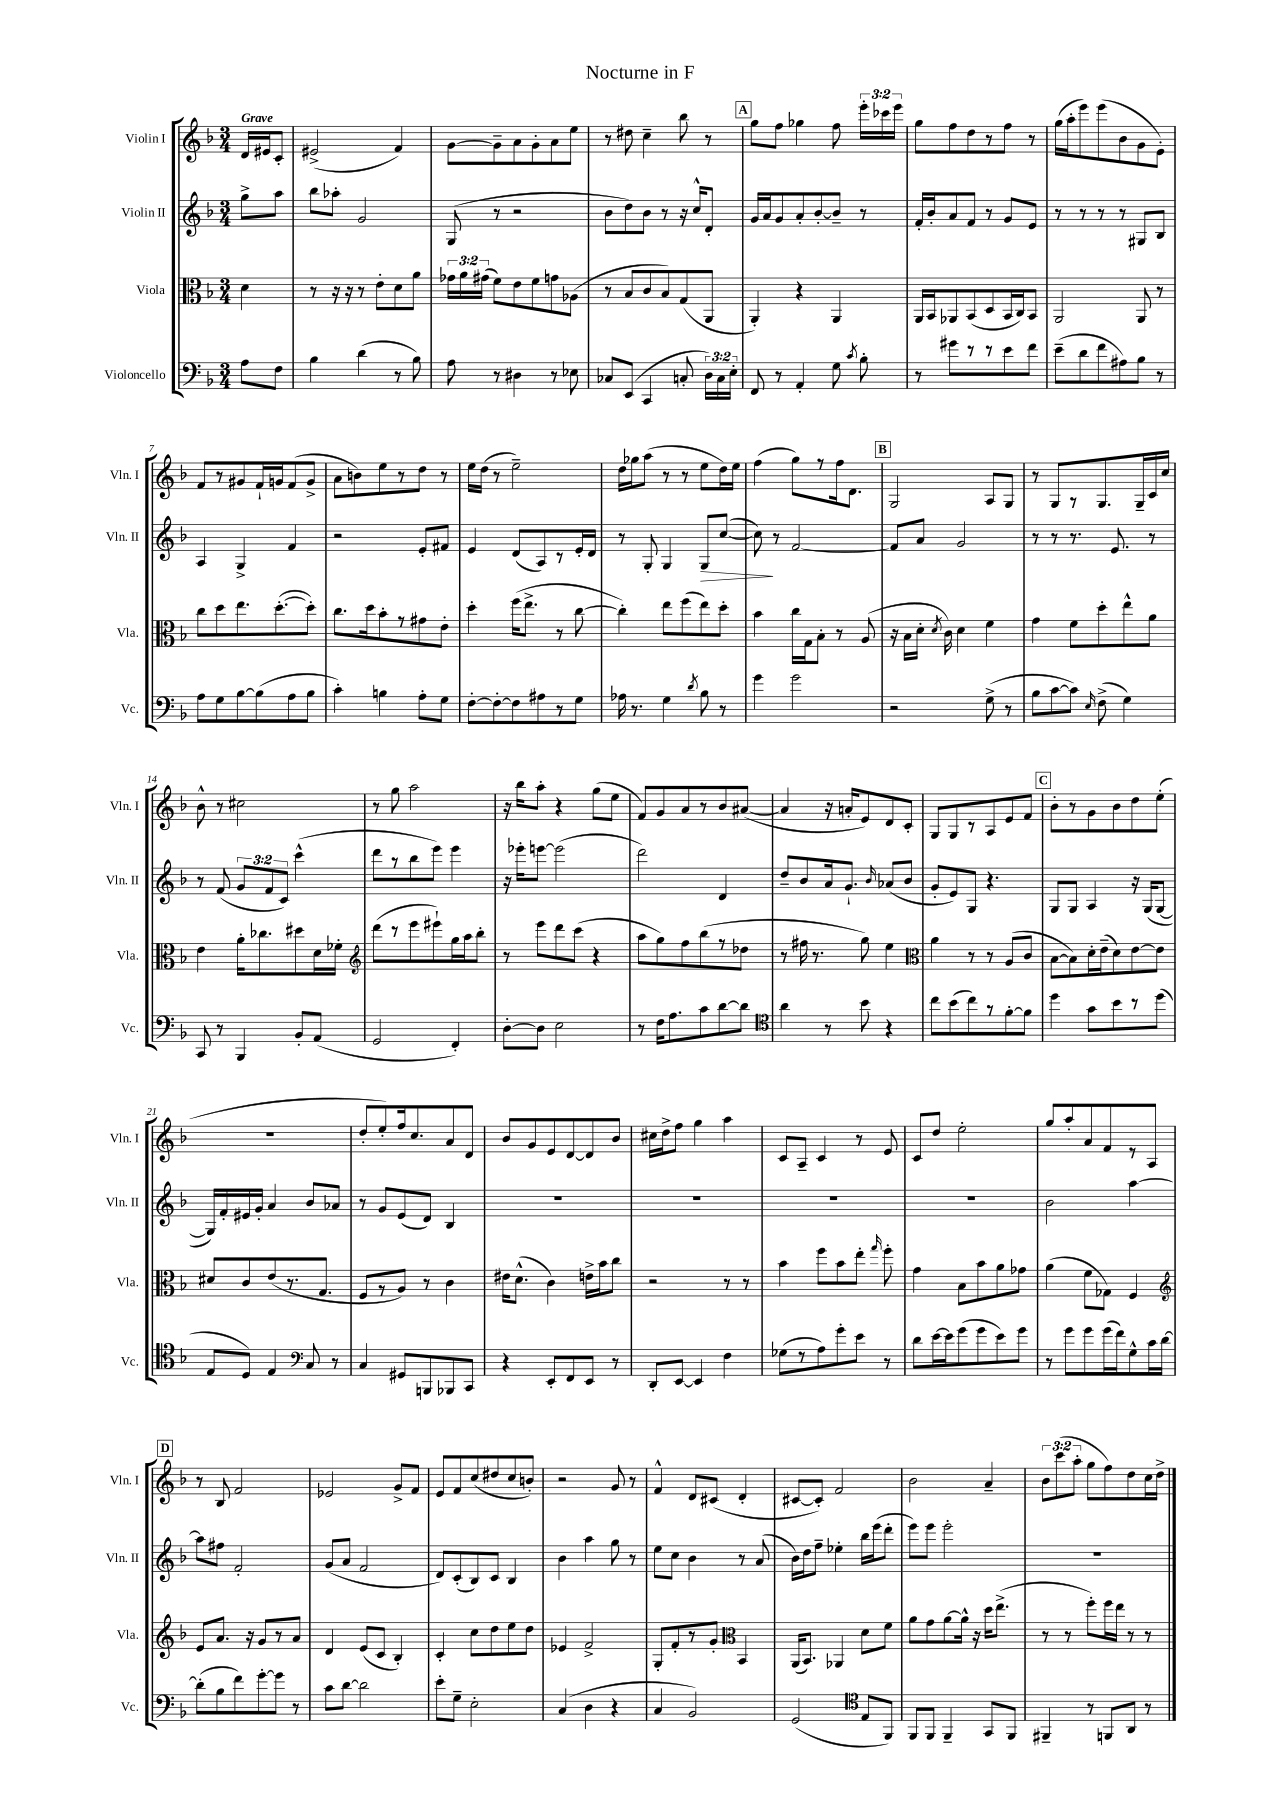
\header { title = "Nocturne in F" }
<<
\new StaffGroup <<
\new Staff = "s0" \with { instrumentName = "Violin I" shortInstrumentName = "Vln. I" } {
    \clef treble \key f \major \numericTimeSignature \time 3/4 \override Staff.TupletNumber.text = #tuplet-number::calc-fraction-text \partial 4 \tempo "Grave"
    \autoBeamOff d'16[ eis'16 c'8]-. |
    eis'2->( f'4) |
    g'8[~ g'8-- a'8 g'8-. a'8 e''8] |
    r8 dis''8 c''4-- bes''8 r8 |
    \mark \markup { \box "A" } g''8[ f''8] ges''4 f''8 \tuplet 3/2 { e'''16[-. ces'''16 e'''16] } |
    g''8[ f''8 d''8 r8 f''8] r8 |
    g''16[( a''16-. e'''8) e'''8( bes'8 g'8 e'8]-.) |
    f'8[ r8 gis'8 f'16-! g'16 f'8( g'8]-> |
    a'8[ b'8) e''8 r8 d''8] r8 |
    e''16[ d''16]( r8 e''2--) |
    d''16[ ges''16 a''8]( r8 r8 e''8[ d''16) e''16] |
    f''4( g''8[) r8 f''16 d'8.] |
    \mark \markup { \box "B" } g2 a8[ g8] |
    r8 g8[ r8 g8. g16-- c'16 c''16] |
    bes'8-^ r8 cis''2 |
    r8 g''8 a''2 |
    r16 bes''16[ a''8]-. r4 g''8[( e''8] |
    f'8[) g'8 a'8 r8 bes'8 ais'8]~( |
    ais'4 r16 a'16[-. e'8) d'8 c'8]-. |
    g8[ g8 r8 a8 e'8 f'8] |
    \mark \markup { \box "C" } bes'8[-. r8 g'8 bes'8 d''8 e''8]-.( |
    R2. |
    d''8[-. e''8-.) f''16 c''8. a'8 d'8] |
    bes'8[ g'8 e'8 d'8~ d'8 bes'8] |
    cis''16[ d''16-> f''8] g''4 a''4 |
    c'8[ a8]-- c'4 r8 e'8 |
    c'8[ d''8] e''2-. |
    g''8[ a''8-. a'8 f'8 r8 a8] |
    \mark \markup { \box "D" } r8 bes8 f'2 |
    ees'2 g'8[-> f'8] |
    e'8[ f'8 c''8( dis''8 c''8 b'8]-.) |
    r2 g'8 r8 |
    f'4-^ d'8[ cis'8]( d'4-. |
    cis'8[~ cis'8]-.) f'2 |
    bes'2 a'4-- |
    \tuplet 3/2 { bes'8[ c'''8( a''8]-. } g''8[ f''8) d''8 c''16 d''16]-> \bar "|." |
}
\new Staff = "s1" \with { instrumentName = "Violin II" shortInstrumentName = "Vln. II" } {
    \clef treble \key f \major \numericTimeSignature \time 3/4 \override Staff.TupletNumber.text = #tuplet-number::calc-fraction-text \partial 4
    \autoBeamOff g''8[-> a''8] |
    bes''8[ aes''8]-. g'2 |
    g8( r8 r2 |
    bes'8[ d''8) bes'8] r8 r16 c''16[-^ d'8]-. |
    \mark \markup { \box "A" } g'16[ a'16 g'8 a'8-. bes'8~-. bes'8]-- r8 |
    f'16[-. bes'16-. a'8 f'8] r8 g'8[ e'8] |
    r8 r8 r8 r8 gis8[ bes8] |
    a4 g4-> f'4 |
    r2 e'8[-. fis'8] |
    e'4 d'8[( a8) r8 e'16-. d'16] |
    r8 g8-. g4 g8[\> c''8]~( |
    c''8\!) r8 f'2~ |
    \mark \markup { \box "B" } f'8[ a'8] g'2 |
    r8 r8 r8. e'8. r8 |
    r8 f'8( \tuplet 3/2 { g'8[ f'8 c'8]) } c'''4-^( |
    d'''8[ r8 bes''8 e'''8]) e'''4 |
    r16 ees'''16[-. e'''8]~ e'''2( |
    d'''2) d'4 |
    d''8[-- bes'8 a'16 g'8.]-! \grace { bes'16 } aes'8[( bes'8] |
    g'8[-. e'8) g8] r4. |
    \mark \markup { \box "C" } g8[ g8] a4 r16 g16[( g8]~ |
    g16[) f'16-. eis'16 g'16]-. a'4 bes'8[ aes'8] |
    r8 g'8[ e'8( d'8]) bes4 |
    R2. |
    R2. |
    R2. |
    R2. |
    bes'2 a''4~ |
    \mark \markup { \box "D" } a''8[ fis''8] f'2-. |
    g'8[( a'8] f'2 |
    d'8[) c'8-.( bes8) c'8] bes4 |
    bes'4 a''4 g''8 r8 |
    e''8[ c''8] bes'4 r8 a'8( |
    bes'16[) d''16 f''8]-- ees''4-. bes''16[ e'''16( d'''8]-. |
    e'''8[) e'''8] e'''2-. |
    R2. \bar "|." |
}
\new Staff = "s2" \with { instrumentName = "Viola" shortInstrumentName = "Vla." } {
    \clef alto \key f \major \numericTimeSignature \time 3/4 \override Staff.TupletNumber.text = #tuplet-number::calc-fraction-text \partial 4
    \autoBeamOff d'4 |
    r8 r16 r16 r8 e'8[-. d'8 a'8] |
    \tuplet 3/2 { ges'16[ a'16 gis'16]( } f'8[) e'8 f'8 g'8 aes8]( |
    r8 bes8[ c'8 bes8) g8( a,8] |
    \mark \markup { \box "A" } a,4-.) r4 a,4 |
    a,16[ bes,16 aes,8 bes,8( d8 bes,16 c16) bes,8] |
    a,2 a,8 r8 |
    c''8[ d''8 e''8. d''8.~-.( d''8]-.) |
    c''8.[ d''16 bes'8-. r8 gis'8 e'8]-. |
    d''4-. f''16[( e''8.]-> r8 c''8~ |
    c''4-.) e''8[ f''8( e''8) d''8]-. |
    bes'4 c''16[ g16 bes8]-. r8 a8( |
    \mark \markup { \box "B" } r16 bes16[ d'16]-. \acciaccatura { d'8 } c'16) d'4 f'4 |
    g'4 f'8[ d''8-. e''8-^ a'8] |
    e'4 a'16[-. ces''8. dis''8 d'16 fes'16]-. |
    \clef treble d'''8[( r8 e'''8 eis'''8-!) g''16 a''16 bes''8]-. |
    r8 e'''8[ d'''8 c'''8]( r4 |
    a''8[ g''8) f''8 bes''8( r8 des''8] |
    r8 fis''16 r8. g''8) e''4 |
    \clef alto a'4 r8 r8 a8[( c'8] |
    \mark \markup { \box "C" } bes8[~ bes8) d'16-. e'16--( d'8) e'8~ e'8] |
    dis'8[ c'8 e'8( r8. g8.] |
    f8[ r8 a8]) r8 c'4 |
    eis'16[ d'8.]-^( c'4) e'16[-> bes'16 c''8] |
    r2 r8 r8 |
    bes'4 f''8[ bes'8 e''8]-. \grace { g''16 } f''8-. |
    g'4 bes8[ bes'8 a'8 ges'8] |
    a'4( f'8[ ges8]) f4 |
    \mark \markup { \box "D" } \clef treble e'8[ a'8.] r16 g'8[ r8 a'8] |
    d'4 e'8[( c'8] bes4-.) |
    c'4-. c''8[ d''8 e''8 d''8] |
    ees'4 f'2-> |
    g8[-. f'8-. r8 g'8]-. \clef alto bes,4 |
    a,16[( bes,8.]) aes,4 d'8[ f'8] |
    a'8[ g'8 a'8~ a'16]-^ r16 d''16[ e''8.]->( |
    r8 r8 f''8[-.) f''16 e''16] r8 r8 \bar "|." |
}
\new Staff = "s3" \with { instrumentName = "Violoncello" shortInstrumentName = "Vc." } {
    \clef bass \key f \major \numericTimeSignature \time 3/4 \override Staff.TupletNumber.text = #tuplet-number::calc-fraction-text \partial 4
    \autoBeamOff a8[ f8] |
    bes4 d'4( r8 bes8) |
    a8 r8 dis4 r8 ees8 |
    ces8[ e,8]( c,4 c8-. \tuplet 3/2 { d16[) c16 e16]-. } |
    \mark \markup { \box "A" } f,8 r8 a,4-. g8 \acciaccatura { c'8 } bes8-. |
    r8 gis'8[ r8 r8 e'8 f'8] |
    e'8[--( d'8 f'8 ais8) bes8] r8 |
    a8[ g8 bes8~ bes8( a8 bes8] |
    c'4-.) b4 a8[-. g8] |
    f8[~-. f8~-. f8 ais8 r8 g8] |
    aes16 r8. g4 \acciaccatura { d'8 } bes8 r8 |
    g'4 g'2 |
    \mark \markup { \box "B" } r2 g8->( r8 |
    bes8[ c'8~ c'8]) \grace { e16 } f8->( g4) |
    c,8 r8 bes,,4 bes,8[-. a,8]( |
    g,2 f,4-.) |
    d8[~-. d8] e2 |
    r8 f16[ a8. c'8 d'8~ d'8] |
    \clef tenor a'4 r8 bes'8 r4 |
    c''8[ bes'8( c''8) r8 f'8~-. f'8] |
    \mark \markup { \box "C" } d''4 g'8[ bes'8 r8 d''8]( |
    e8[ d8]) e4 \clef bass c8 r8 |
    c4 gis,8[ b,,8 bes,,8 c,8] |
    r4 e,8[-. f,8 e,8] r8 |
    d,8[-. e,8]~ e,4 f4 |
    ges8[( r8 a8) g'8-. e'8] r8 |
    d'8[ e'16~ e'16 g'8( g'8 e'8) g'8] |
    r8 g'8[ g'8 g'16( f'16) g8-^ c'16 d'16]~ |
    \mark \markup { \box "D" } d'8[-.( bes8 f'8) g'8~-. g'8] r8 |
    c'8[ d'8]~ d'2 |
    e'8[-. g8]-- e2-. |
    c4( d4 r4 |
    c4 bes,2) |
    g,2( \clef tenor e8[ f,8]) |
    f,8[ f,8] f,4-- g,8[ f,8] |
    fis,4-- r8 f,8[ a,8] r8 \bar "|." |
}
>>
>>
